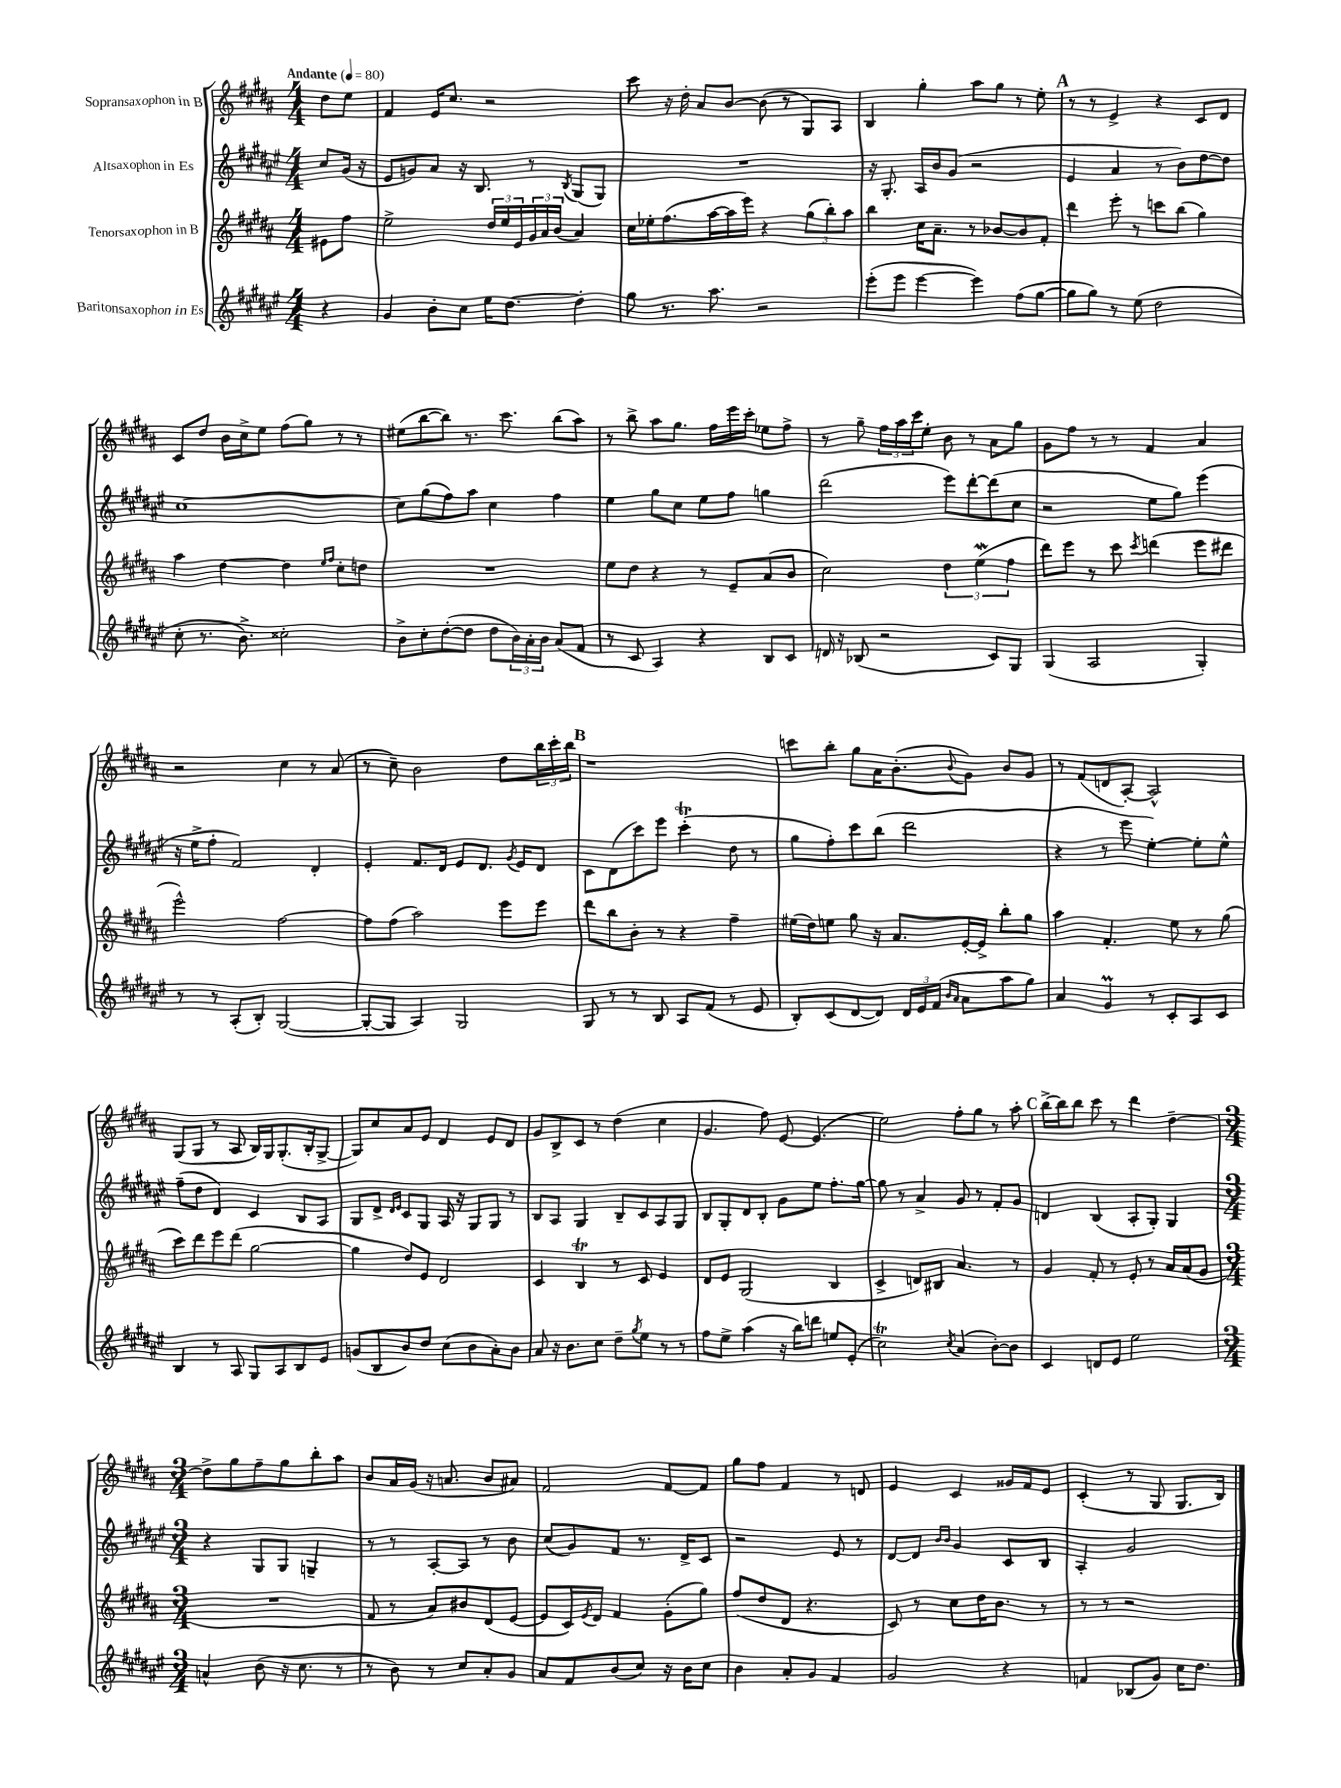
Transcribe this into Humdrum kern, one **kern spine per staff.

**kern	**kern	**kern	**kern
*staff4	*staff3	*staff2	*staff1
*clefG2	*clefG2	*clefG2	*clefG2
*k[f#c#g#d#a#e#]	*k[f#c#g#d#a#]	*k[f#c#g#d#a#e#]	*k[f#c#g#d#a#]
*M4/4	*M4/4	*M4/4	*M4/4
*MM80	*MM80	*MM80	*MM80
4r	8e#\L	8cc#/L	8dd#\L
.	8ff#\J	(16g#/Jk	8ee\J
.	.	16r	.
=	=	=	=
4g#/	2ee^\	8e#/L	4f#/
.	.	8g/)	.
8b'\L	.	8a#/J	16e/LK
.	.	.	8.cc#/J
8cc#\J	.	16r	.
.	.	8.B/	.
16ee#\LK	24dd#/LL	.	2r
.	24ee/	.	.
[8.dd#\J	.	.	.
.	24e/	.	.
.	24g#/	8r	.
.	24a#/	.	.
.	(24b/JJ	.	.
.	.	8qB/	.
4dd#'\]	4a#/)	(8G#/L	.
.	.	8G#/J)	.
=	=	=	=
8gg#\	16cc#\LL	1r	8ccc#\
.	16ee-'\J	.	.
8.r	(8.ff#\	.	16r
.	.	.	16dd#'\
.	.	.	8a#/L
8.aa#\	[16aa#\L	.	.
.	16aa#\]	.	[8b/J
.	16eee\JJ)	.	.
2r	4r	.	(8b\]
.	.	.	8r
.	(12gg#\L	.	8G#/L)
.	12bb'\)	.	.
.	.	.	8A#/J
.	12aa#\J	.	.
=	=	=	=
(8eee#'\L	4bb\	16r	4B/
.	.	8.G#'/	.
8eee#\J	.	.	.
[4eee#\	16cc#\LK	16A#/LL	4gg#'\
.	8.a#~\J	16b/J	.
.	.	(8g#/J	.
4eee#\])	8r	2r	8aa#\L
.	[8b-/L	.	8gg#\J
(8ff#\L	8b-/]	.	8r
[8gg#\J	8f#'/J	.	8ee'\
=	=	=	=
8gg#\]L	4ddd#\	4e#/	8r
8gg#\J)	.	.	8r
8r	8eee'\	4a#/	4e^/
(8ee#\	8r	.	.
2dd#\	8ccc\L	8r	4r
.	(8bb\J	8b\L)	.
.	4gg#\)	[8dd#\	8c#/L
.	.	8dd#\]J	8d#/J
=	=	=	=
8cc#'\	4aa#\	[1cc#	8c#/L
8.r	.	.	8dd#/J
.	[4dd#\	.	16b\LL
8.b^\)	.	.	16cc#^\J
.	.	.	8ee\J
2cc##'\	4dd#\]	.	(8ff#\L
.	.	.	8gg#\J)
.	16qqee/LL	.	.
.	16qqff#/JJ	.	.
.	8cc#'\L	.	8r
.	8dd\J	.	8r
=	=	=	=
8b^\L	1r	8cc#\]L	(8ee#\L
8cc#'\	.	(8gg#\	[8bb\
([8dd#'\	.	8ff#\)	8bb\]J)
8dd#\]J	.	8aa#\J	8.r
8dd#\L	.	4cc#\	.
.	.	.	8.ccc#\
24b\L)	.	.	.
24a#'\	.	.	.
24b\JJ	.	.	.
(8a#/L	.	4ff#\	(8bb\L
8f#/J	.	.	8aa#\J)
=	=	=	=
8r	8ee\L	4ee#\	8r
8c#/	8dd#\J	.	8bb^\
4A#/)	4r	8gg#\L	8aa#\L
.	.	8cc#\J	8.gg#\J
4r	8r	8ee#\L	.
.	.	.	16ff#\LL
.	8e~/L	8ff#\J	16eee\
.	.	.	16ccc#'\JJ
8B/L	(8a#/	4gg\	8ee-\L
8c#/J	8b/J	.	8ff#^\J
=	=	=	=
16d/	2cc#\)	(2ddd#\	8r
16r	.	.	.
(8B-/	.	.	8gg#~\
2r	.	.	24ff#\LL
.	.	.	24aa#\
.	.	.	24ccc#\J
.	.	.	8ee'\J
.	6dd#\	8eee#\L)	8b\
.	.	[8ddd#'\	8r
.	(6ee\	.	.
8c#/L)	.	(8ddd#\]	8a#\L
.	6ff#\	.	.
8G#/J	.	8cc#\J	8gg#\J
=	=	=	=
(4G#/	8ddd#\L)	2r	8g#\L
.	8eee\J	.	8ff#\J
2A#/	8r	.	8r
.	8ccc#\	.	8r
.	8qccc#/	.	.
.	(4ddd\	8ee#\L	4f#/
.	.	8gg#\J)	.
4G#'/)	8eee\L	(4eee#\	4a#/
.	8ddd#\J	.	.
=	=	=	=
8r	2eee^^\)	16r	2r
.	.	16ee#^\LK	.
8r	.	8ff#'\J	.
(8A#'/L	.	2f#/)	.
8B'/J)	.	.	.
([2G#/	[2ff#\	.	4cc#\
.	.	4d#'/	8r
.	.	.	(8a#/
=	=	=	=
8G#'/_L	8ff#\]L	4e#'/	8r
8G#/]J	(8ff#\J	.	8cc#~\)
4A#/)	2aa#\)	8.f#/L	2b\
.	.	16d#/Jk	.
2G#/	.	8e#/L	.
.	.	8.d#/J	.
.	8eee\L	.	8dd#\L
.	.	8qg#/	.
.	.	16e#/LK	.
.	8eee\J	8d#/J	24bb\L
.	.	.	24ccc#'\
.	.	.	24bb\JJ
=	=	=	=
8G#/	8ddd#\L	8c#\L	1r
8r	8bb\	(8d#\	.
8r	8b'\J	8ccc#\)	.
8B/	8r	8eee#\J	.
8A#/L	4r	(4ccc#'\	.
(8f#/J	.	.	.
8r	4ff#~\	8dd#\	.
8e#/	.	8r	.
=	=	=	=
8B'/L)	(16ee#\LL	8gg#\L	8ccc\L
.	16dd#\J)	.	.
(8c#/	8ee\J	8ff#'\)	8bb'\J
[8d#/	8gg#\	8ccc#\	8gg#\L
8d#/]J)	16r	(8bb\J	16a#\K
.	8.a#/L	.	(8.b'\
24d#/LL	.	2ddd#\	.
24e#/	.	.	.
(24f#/JJ	.	.	.
16qqb/LL	.	.	.
16qqa#/JJ	.	.	8qqb/
8a#\L	[16e'/L	.	8g#\J)
.	16e^/]JJ	.	.
8aa#\	8bb'\L	.	8b/L
8gg#\J)	8gg#\J	.	8g#/J
=	=	=	=
4a#/	4aa#\	4r	8r
.	.	.	(8f#/L
4g#/	4.f#'/	8r	8d/
.	.	8eee#\	[8A#'/J)
8r	.	[4ee#'\)	2A#^^/]
8c#'/L	8ee\	.	.
8A#/	8r	8ee#'\]L	.
8c#/J	(8gg#\	8ee#^^\J	.
=	=	=	=
4B/	8ccc#\L)	(8ff#~\L	(8G#/L
.	8ddd#\	8dd#\J	8G#/J
8r	8eee\	4d#/)	8r
8A#/	(8ddd#\J	.	8A#/
8G#/L	[2gg#\	4c#/	16B/LL)
.	.	.	16G#/J
8A#/	.	.	(8.G#'/
8B/	.	8B/L	.
.	.	.	16B'/k
8e#/J	.	8A#/J	[8G#^/J
=	=	=	=
(8g/L	4gg#\]	8G#/L	8G#/]L)
8B/	.	8d#^/J	8cc#/
.	.	16qqd#/LL	.
.	.	16qqe#/JJ	.
8b/)	8dd#/L)	8c#/L	8a#/
8dd#/J	8e/J	8G#/J	8e/J
(8cc#\L	2d#/	16A#/	4d#/
.	.	16r	.
8b\	.	8G#/L	.
8a#'\)	.	8G#/J	8e/L
8b\J	.	8r	8d#/J
=	=	=	=
8a#/	4c#/	8B/L	8g#/L
16r	.	8A#/J	8B^/
8.b\L	.	.	.
.	4B/	4G#/	8c#/J
8cc#\J	.	.	8r
8dd#~\L	8r	8B~/L	(4dd#\
8qgg#/	.	.	.
8ee#\J	8c#/	8c#/	.
8r	4e/	8A#/	4cc#\
8r	.	8G#/J	.
=	=	=	=
8ff#\L	8d#/L	8B/L	4.g#/
8ee#^\J	8e/J	8G#'/	.
(4aa#\	(2G#/	8d#/	.
.	.	8B'/J	8ff#\)
16r	.	8g#\L	[8e/
16bb\LK)	.	.	.
8ddd\J	.	8ee#\J	(4.e/]
8ee/L	4B/	8.ff#'\L	.
(8e#'/J	.	.	.
.	.	[16gg#\Jk	.
=	=	=	=
2cc#\)	4c#^/	8gg#\]	2ee\)
.	.	8r	.
.	8d/L)	4a#^/	.
.	8B#/J	.	.
8qcc#/	.	.	.
(4a#/	4.a#/	8g#/	8ff#'\L
.	.	8r	8gg#\J
[8b'\L)	.	8f#'/L	8r
8b\]J	8r	8g#/J	8aa#'\
=	=	=	=
4c#/	4g#/	4d/	[16bb^\LL
.	.	.	16bb\]J
.	.	.	8bb\J
8d/L	8f#'/	(4B/	8ccc#\
8e#/J	8r	.	8r
2ee#\	8e'/	8A#'/L	4ddd#\
.	8r	8G#'/J)	.
.	16a#/LL	4G#/	[4dd#~\
.	(16a#/J	.	.
.	8g#/J	.	.
=	=	=	=
*M3/4	*M3/4	*M3/4	*M3/4
4a^^/	2.r	4r	8dd#^\]L
.	.	.	8gg#\
(8b\	.	8G#/L	8ff#~\
16r	.	8G#/J	8gg#\
8.cc#\	.	.	.
.	.	4G~/	8bb'\
8r	.	.	8aa#\J
=	=	=	=
8r	8f#/	8r	8b/L
8b\)	8r	8r	16a#/L
.	.	.	(16g#/JJ
8r	8a#/L)	[8A#'/L	16r
.	.	.	8.a/
8cc#/L	8b#/	8A#/]J	.
8a#'/	(8d#/	8r	8b/L
8g#/J	[8e/J	8b\	8a#/J)
=	=	=	=
8a#/L	8e/]L	(8cc#/L	2f#/
8f#/	16c#/L)	8g#/)	.
.	8qe/	.	.
.	16d#/JJ	.	.
(8b/	4f#/	8f#/J	.
8cc#/J)	.	8.r	.
16r	(8g#'\L	.	[8f#/L
16b\LK	.	16d#^/LK	.
8cc#\J	8gg#\J)	8c#/J	8f#/]J
=	=	=	=
4b\	(8ff#/L	2r	8gg#\L
.	8dd#/	.	8ff#\J
8a#'/L	8d#/J	.	4f#/
8g#/J	4.r	.	.
4f#/	.	8e#/	8r
.	.	8r	8d/
=	=	=	=
2g#/	8c#/)	[8d#/L	4e/
.	8r	8d#/]J	.
.	.	16qqb/LL	.
.	.	16qqb/JJ	.
.	8cc#\L	4g#/	4c#/
.	16dd#\K	.	.
.	8.b\J	.	.
4r	.	8c#/L	16g##/LL
.	.	.	16f#/J
.	8r	8B/J	8e/J
=	=	=	=
4f/	8r	4A#'/	(4c#'/
.	8r	.	.
(8B-/L	2r	2g#/	8r
8g#/J)	.	.	8G#/
16cc#\LK	.	.	8.G#/L
8.dd#\J	.	.	.
.	.	.	16B/Jk)
==	==	==	==
*-	*-	*-	*-
